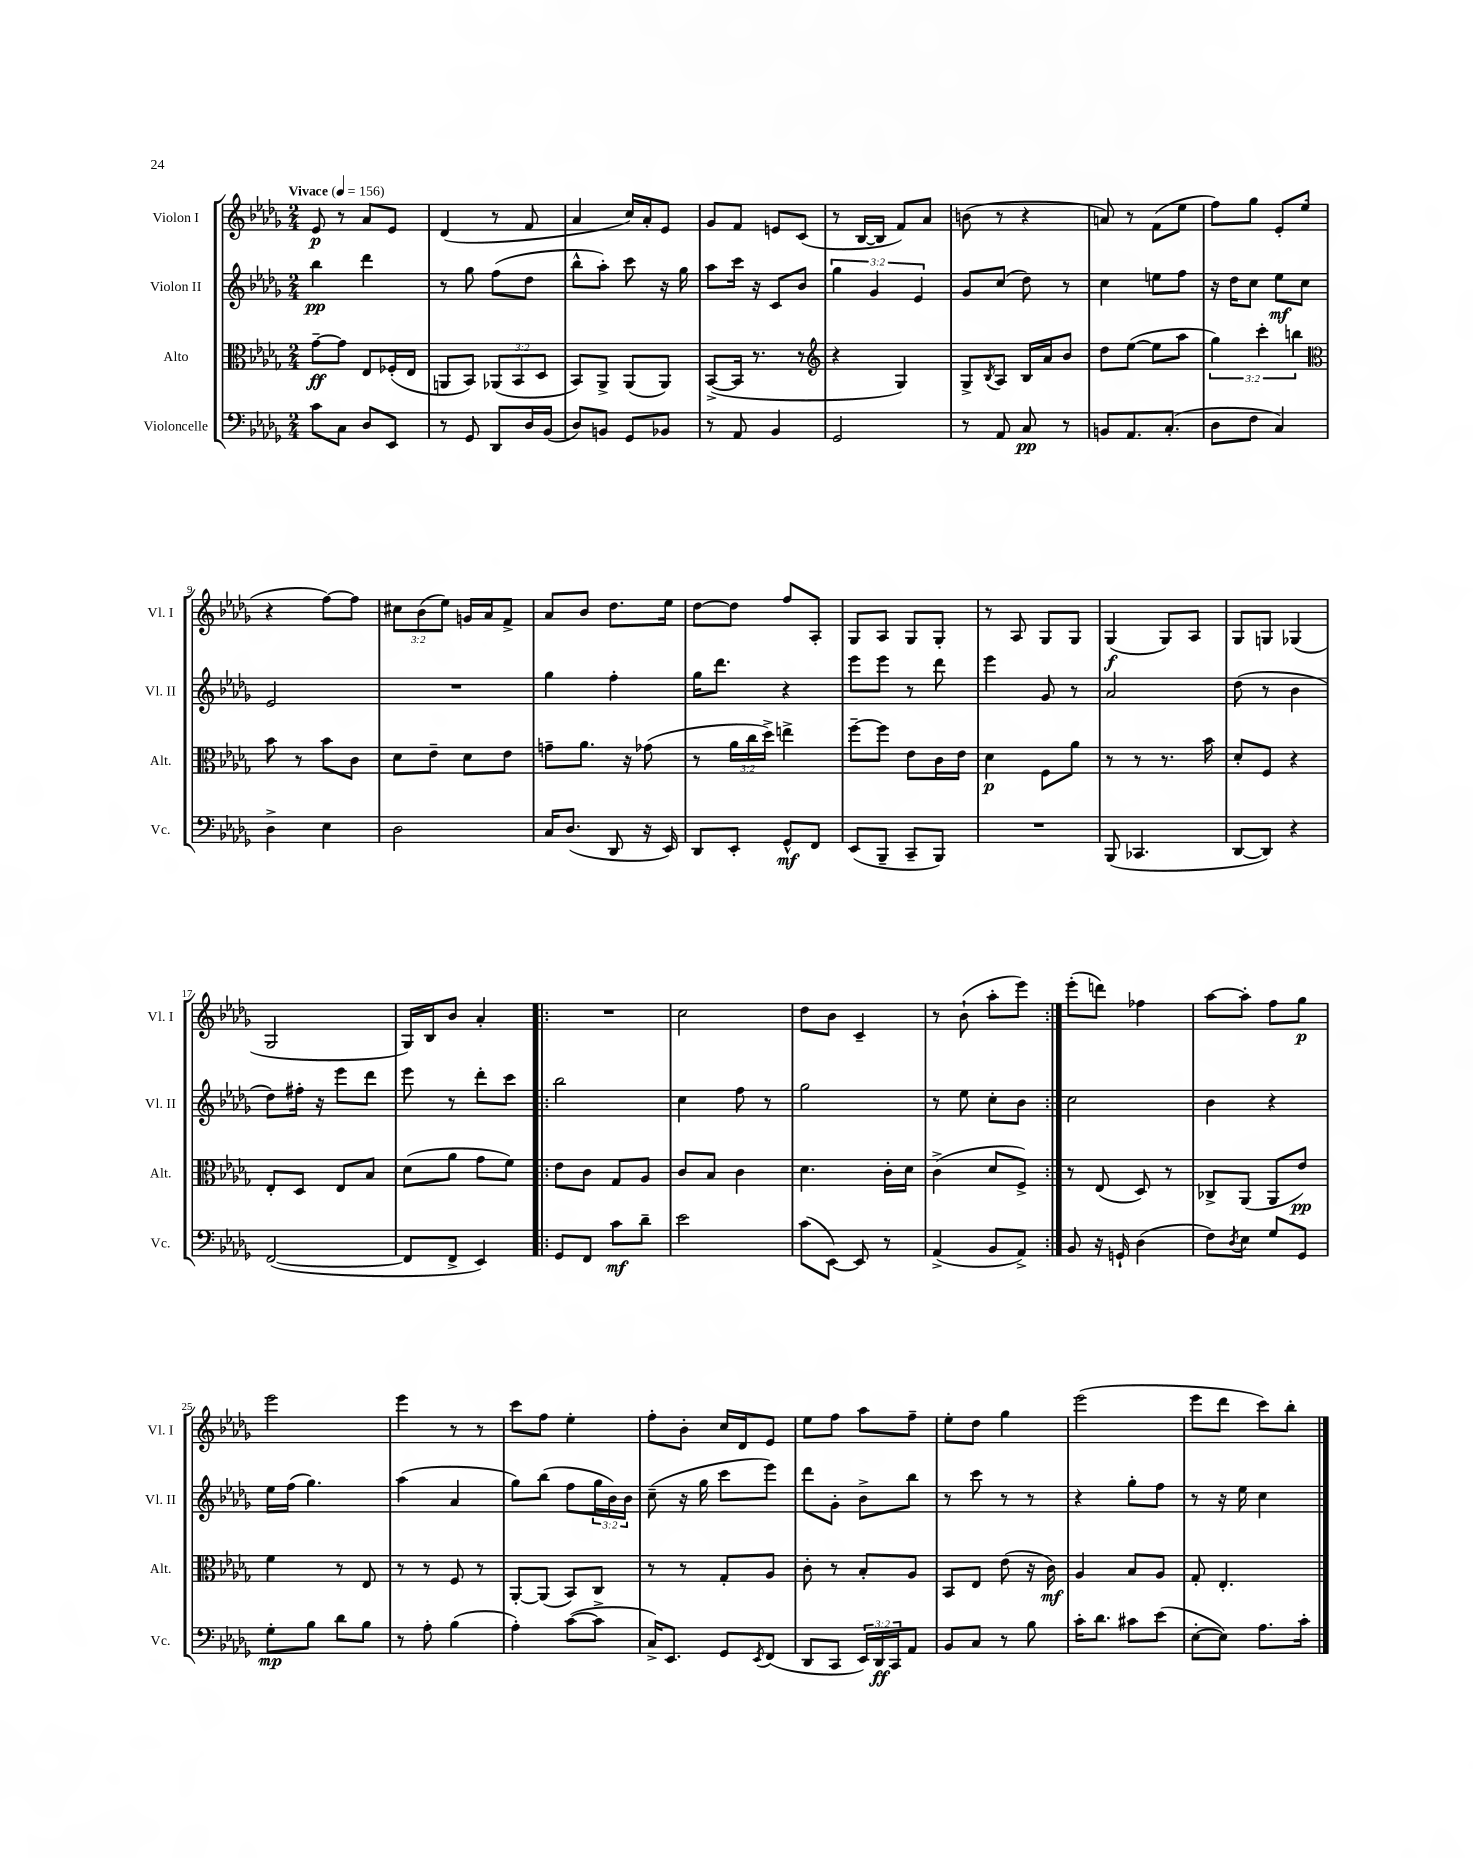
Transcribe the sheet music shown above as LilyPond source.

<<
\new StaffGroup <<
\new Staff = "s0" \with { instrumentName = "Violon I" shortInstrumentName = "Vl. I" } {
    \clef treble \key des \major \numericTimeSignature \time 2/4 \override Staff.TupletNumber.text = #tuplet-number::calc-fraction-text \tempo "Vivace" 4 = 156
    ees'8\p r8 aes'8 ees'8 |
    des'4( r8 f'8 |
    aes'4 c''16) aes'16-. ees'8 |
    ges'8 f'8 e'8 c'8( |
    r8 bes16~ bes16 f'8) aes'8 |
    b'8( r8 r4 |
    a'8) r8 f'8( ees''8 |
    f''8) ges''8 ees'8-. ees''8( |
    r4 f''8~) f''8 |
    \tuplet 3/2 { cis''8 bes'8( ees''8) } g'16 aes'16 f'8-> |
    aes'8 bes'8 des''8. ees''16 |
    des''8~ des''8 f''8 aes8-. |
    ges8 aes8 ges8 ges8-. |
    r8 aes8 ges8 ges8 |
    ges4\f( ges8) aes8 |
    ges8 g8 ges4( |
    ges2 |
    ges16) bes16 bes'8 aes'4-. |
    \repeat volta 2 { R2 |
    c''2 |
    des''8 bes'8 c'4-- |
    r8 bes'8-!( aes''8-. ees'''8) | }
    ees'''8-.( d'''8) fes''4 |
    aes''8~ aes''8-. f''8 ges''8\p |
    ees'''2 |
    ees'''4 r8 r8 |
    c'''8 f''8 ees''4-. |
    f''8-. bes'8-. c''16 des'16 ees'8 |
    ees''8 f''8 aes''8 f''8-- |
    ees''8-. des''8 ges''4 |
    ees'''2( |
    ees'''8 des'''8 c'''8) bes''8-. \bar "|." |
}
\new Staff = "s1" \with { instrumentName = "Violon II" shortInstrumentName = "Vl. II" } {
    \clef treble \key des \major \numericTimeSignature \time 2/4 \override Staff.TupletNumber.text = #tuplet-number::calc-fraction-text
    bes''4\pp des'''4 |
    r8 ges''8 f''8( des''8 |
    bes''8-^ aes''8-.) c'''8 r16 ges''16 |
    aes''8 c'''16 r16 c'8 bes'8 |
    \tuplet 3/2 { ges''4 ges'4 ees'4 } |
    ges'8 c''8( des''8) r8 |
    c''4 e''8 f''8 |
    r16 des''16 c''8 ees''8\mf c''8 |
    ees'2 |
    R2 |
    ges''4 f''4-. |
    ges''16 des'''8. r4 |
    ees'''8 ees'''8 r8 des'''8 |
    ees'''4 ges'8 r8 |
    aes'2 |
    des''8( r8 bes'4 |
    des''8) fis''16-. r16 ees'''8 des'''8 |
    ees'''8 r8 des'''8-. c'''8 |
    \repeat volta 2 { bes''2 |
    c''4 f''8 r8 |
    ges''2 |
    r8 ees''8 c''8-. bes'8 | }
    c''2 |
    bes'4 r4 |
    ees''16 f''16( ges''4.) |
    aes''4( aes'4 |
    ges''8) bes''8( f''8 \tuplet 3/2 { ges''16 bes'16) bes'16 } |
    c''8--( r16 ges''16 c'''8 ees'''8) |
    des'''8 ges'8-. bes'8-> bes''8 |
    r8 c'''8 r8 r8 |
    r4 ges''8-. f''8 |
    r8 r16 ees''16 c''4 \bar "|." |
}
\new Staff = "s2" \with { instrumentName = "Alto" shortInstrumentName = "Alt." } {
    \clef alto \key des \major \numericTimeSignature \time 2/4 \override Staff.TupletNumber.text = #tuplet-number::calc-fraction-text
    ges'8~--\ff ges'8 ees8 fes16-.( ees16 |
    a,8 bes,8) \tuplet 3/2 { aes,8( bes,8 des8 } |
    bes,8) aes,8-> aes,8( aes,8) |
    bes,8~->( bes,16 r8. r8 |
    \clef treble r4 ges4) |
    ges8-> \acciaccatura { bes8 } aes8 bes16 aes'16 bes'8 |
    des''8 ees''8~( ees''8 aes''8 |
    \tuplet 3/2 { ges''4) c'''4-. b''4 } |
    \clef alto bes'8 r8 bes'8 c'8 |
    des'8 ees'8-- des'8 ees'8 |
    g'8-- aes'8. r16 ges'8( |
    r8 \tuplet 3/2 { aes'16 c''16 des''16->) } e''4-> |
    f''8~-- f''8 ees'8 c'16 ees'16 |
    des'4\p f8 aes'8 |
    r8 r8 r8. bes'16 |
    des'8-. f8 r4 |
    ees8-. des8 ees8 bes8 |
    des'8( aes'8 ges'8 f'8) |
    \repeat volta 2 { ees'8 c'8 ges8 aes8 |
    c'8 bes8 c'4 |
    des'4. c'16-. des'16 |
    c'4->( des'8 f8->) | }
    r8 ees8( des8) r8 |
    ces8-> aes,8( aes,8 ees'8\pp) |
    f'4 r8 ees8 |
    r8 r8 f8 r8 |
    aes,8~-. aes,8( bes,8) c8 |
    r8 r8 ges8-. aes8 |
    c'8-. r8 bes8-. aes8 |
    bes,8 ees8 ees'8( r16 c'16\mf) |
    aes4 bes8 aes8 |
    ges8-. ees4.-. \bar "|." |
}
\new Staff = "s3" \with { instrumentName = "Violoncelle" shortInstrumentName = "Vc." } {
    \clef bass \key des \major \numericTimeSignature \time 2/4 \override Staff.TupletNumber.text = #tuplet-number::calc-fraction-text
    c'8 c8 des8 ees,8 |
    r8 ges,8 des,8 des16 bes,16( |
    des8) b,8 ges,8 bes,8 |
    r8 aes,8 bes,4 |
    ges,2 |
    r8 aes,8 c8\pp r8 |
    b,8 aes,8. c8.-.( |
    des8 f8 c4) |
    des4-> ees4 |
    des2 |
    c16 des8.( des,8 r16 ees,16) |
    des,8 ees,8-. ges,8-^\mf f,8 |
    ees,8( bes,,8-- c,8-- bes,,8) |
    R2 |
    bes,,8( ces,4. |
    des,8~ des,8) r4 |
    f,2~( |
    f,8 f,8-> ees,4) |
    \repeat volta 2 { ges,8 f,8 c'8\mf des'8-- |
    ees'2 |
    c'8( ees,8~) ees,8 r8 |
    aes,4->( bes,8 aes,8->) | }
    bes,8 r16 g,16-! des4( |
    f8) \acciaccatura { des8 } ees8 ges8 ges,8 |
    ges8-.\mp bes8 des'8 bes8 |
    r8 aes8-. bes4( |
    aes4-.) c'8~( c'8-> |
    c16->) ees,8. ges,8 \acciaccatura { ees,8 } f,8( |
    des,8 c,8 \tuplet 3/2 { ees,16) des,16\ff c,16 } aes,8 |
    bes,8 c8 r8 bes8 |
    c'16-. des'8. cis'8 ees'8( |
    ees8~-. ees8) aes8. c'16-. \bar "|." |
}
>>
>>
